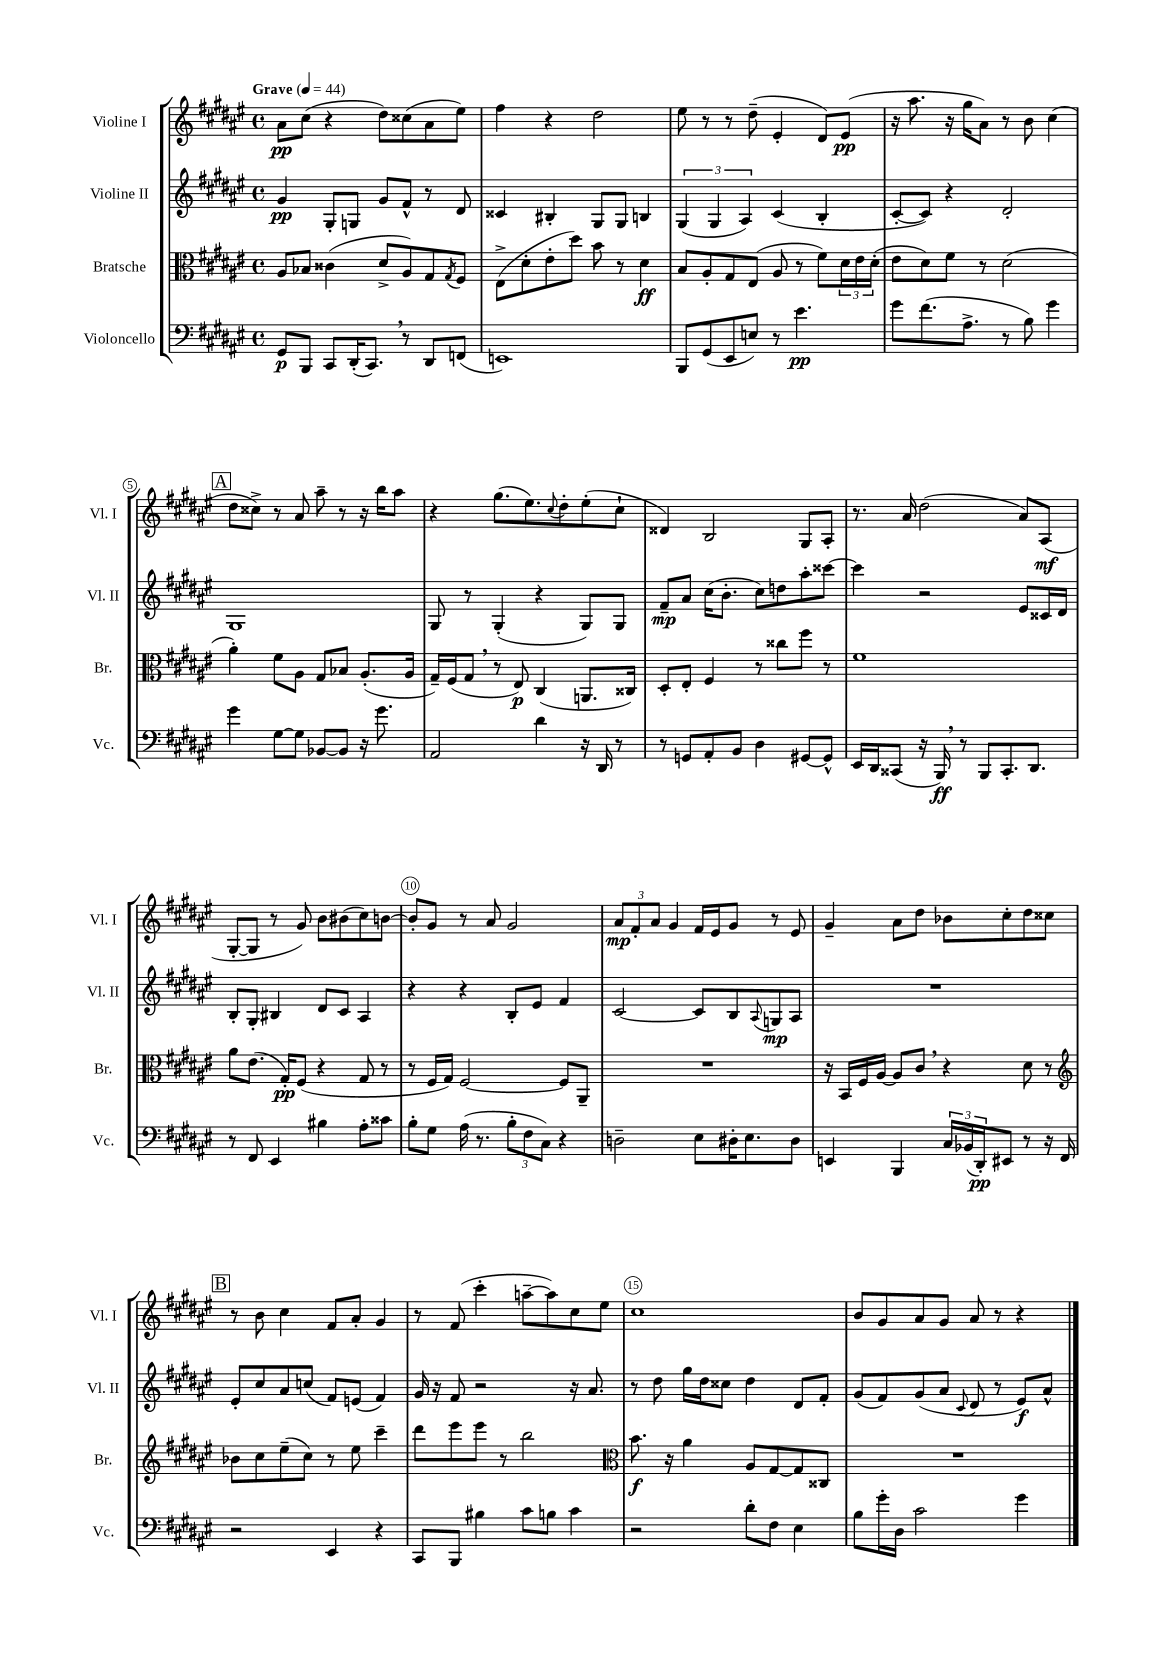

**kern	**dynam	**kern	**dynam	**kern	**dynam	**kern	**dynam
*part4	*part4	*part3	*part3	*part2	*part2	*part1	*part1
*staff4	*staff4	*staff3	*staff3	*staff2	*staff2	*staff1	*staff1
*I"Violoncello	*	*I"Bratsche	*	*I"Violine II	*	*I"Violine I	*
*I'Vc.	*	*I'Br.	*	*I'Vl. II	*	*I'Vl. I	*
*clefF4	*	*clefC3	*	*clefG2	*	*clefG2	*
*k[f#c#g#d#a#e#]	*	*k[f#c#g#d#a#e#]	*	*k[f#c#g#d#a#e#]	*	*k[f#c#g#d#a#e#]	*
*M4/4	*	*M4/4	*	*M4/4	*	*M4/4	*
*met(c)	*	*met(c)	*	*met(c)	*	*met(c)	*
*MM44	*	*MM44	*	*MM44	*	*MM44	*
=1	=1	=1	=1	=1	=1	=1	=1
!	!	!	!	!	!	!LO:TX:a:B:t=Grave	!
8GG#/L	p	8A#/L	.	4g#/	pp	8a#\L	pp
8BBB/J	.	8B-X/J	.	.	.	(8cc#\J	.
8CC#/L	.	(4c##X\	.	8G#'/L	.	4r	.
(16DD#'/K	.	.	.	8Gn/J	.	.	.
8.CC#,/J)	.	.	.	.	.	.	.
.	.	8d#^/L	.	8g#/L	.	8dd#\L)	.
8r	.	8A#/)	.	8f#^^/J	.	(8cc##X\	.
8DD#/L	.	8G#/	.	8r	.	8a#\	.
.	.	8qG#/	.	.	.	.	.
(8FFn/J	.	8F#/J	.	8d#/	.	8ee#\J)	.
=2	=2	=2	=2	=2	=2	=2	=2
1EEn)	.	(8E#^\L	.	4c##X/	.	4ff#\	.
.	.	8d#'\	.	.	.	.	.
.	.	8e#'\	.	4B#X'/	.	4r	.
.	.	8dd#\J)	.	.	.	.	.
.	.	8b\	.	8G#/L	.	2dd#\	.
.	.	8r	.	8G#/J	.	.	.
.	.	4d#\	ff	4Bn/	.	.	.
=3	=3	=3	=3	=3	=3	=3	=3
8BBB/L	.	8B/L	.	(6G#/	.	8ee#\	.
(8GG#/	.	8A#'/	.	.	.	8r	.
.	.	.	.	6G#/	.	.	.
8EE#/	.	8G#/	.	.	.	8r	.
.	.	.	.	6A#/)	.	.	.
8En/J)	.	(8E#/J	.	.	.	(8dd#~\	.
8r	.	8A#/	.	(4c#/	.	4e#'/	.
4.e#\	pp	8r	.	.	.	.	.
.	.	8f#\L)	.	4B'/	.	8d#/L)	.
.	.	24d#\L	.	.	.	(8e#/J	pp
.	.	24e#\	.	.	.	.	.
.	.	(24d#'\JJ	.	.	.	.	.
=4	=4	=4	=4	=4	=4	=4	=4
8g#\L	.	8e#\L	.	[8c#'/L	.	16r	.
.	.	.	.	.	.	8.aa#\	.
(8.f#\	.	8d#\)	.	8c#/J])	.	.	.
.	.	8f#\J	.	4r	.	16r	.
8.A#^\J	.	.	.	.	.	16gg#\KL	.
.	.	8r	.	.	.	8a#\J)	.
8r	.	(2d#\	.	2d#'/	.	8r	.
8B\)	.	.	.	.	.	8b\	.
4g#\	.	.	.	.	.	(4cc#\	.
!!LO:LB:g=z
!!LO:REH:place=s1:t=A
=5	=5	=5	=5	=5	=5	=5	=5
4g#\	.	4a#'\)	.	1G#	.	8dd#\L	.
.	.	.	.	.	.	8cc##X^\J)	.
[8G#\L	.	8f#\L	.	.	.	8r	.
8G#\J]	.	8A#\J	.	.	.	8a#/	.
[8BB-X/L	.	8G#/L	.	.	.	8aa#~\	.
8BB-/J]	.	8B-X/J	.	.	.	8r	.
16r	.	(8.A#'/L	.	.	.	16r	.
8.g#\	.	.	.	.	.	16bb\KL	.
.	.	.	.	.	.	8aa#\J	.
.	.	16A#/Jk	.	.	.	.	.
=6	=6	=6	=6	=6	=6	=6	=6
2AA#/	.	16G#~/LL)	.	8G#/	.	4r	.
.	.	(16F#/J	.	.	.	.	.
.	.	8G#,/J	.	8r	.	.	.
.	.	8r	.	(4G#'/	.	(8.gg#\L	.
.	.	8E#/)	p	.	.	.	.
.	.	.	.	.	.	8.ee#\)	.
4d#\	.	(4C#/	.	4r	.	.	.
.	.	.	.	.	.	8qqcc#/	.
.	.	.	.	.	.	8dd#'\	.
16r	.	8.AAn/L	.	8G#/L)	.	(8ee#'\	.
16DD#/	.	.	.	.	.	.	.
8r	.	.	.	8G#/J	.	8cc#`\J	.
.	.	16C##X/Jk)	.	.	.	.	.
=7	=7	=7	=7	=7	=7	=7	=7
8r	.	8D#'/L	.	8f#~/L	mp	4d##X/)	.
8GGn/L	.	8E#'/J	.	8a#/J	.	.	.
8AA#'/	.	4F#/	.	(16cc#\KL	.	2B/	.
.	.	.	.	8.b'\J	.	.	.
8BB/J	.	.	.	.	.	.	.
4D#\	.	8r	.	8cc#\L)	.	.	.
.	.	8cc##X\L	.	8ddn\	.	.	.
[8GG#X/L	.	8ff#\J	.	8aa#'\	.	8G#/L	.
8GG#^^/J]	.	8r	.	[8ccc##X\J	.	8A#'/J	.
=8	=8	=8	=8	=8	=8	=8	=8
16EE#/LL	.	1f#	.	4ccc##\]	.	8.r	.
16DD#/J	.	.	.	.	.	.	.
(8CC##X/J	.	.	.	.	.	.	.
.	.	.	.	.	.	16a#/	.
16r	.	.	.	2r	.	(2dd#\	.
16BBB,/)	ff	.	.	.	.	.	.
8r	.	.	.	.	.	.	.
8BBB/L	.	.	.	.	.	.	.
8.CC##'/	.	.	.	.	.	.	.
.	.	.	.	8e#/L	.	8a#/L)	.
8.DD#/J	.	.	.	.	.	.	.
.	.	.	.	16c##X/L	.	(8A#/J	mf
.	.	.	.	16d#/JJ	.	.	.
!!LO:LB:g=z
=9	=9	=9	=9	=9	=9	=9	=9
8r	.	8a#\L	.	8B'/L	.	[8G#'/L	.
8FF#/	.	(8.e#\J	.	8G#'/J	.	8G#/J]	.
4EE#/	.	.	.	4B#X/	.	8r	.
.	.	16G#'/KL)	pp	.	.	.	.
.	.	(8F#/J	.	.	.	8g#/)	.
4B#X\	.	4r	.	8d#/L	.	8b\L	.
.	.	.	.	8c#/J	.	(8b#X\	.
8A#'\L	.	8G#/	.	4A#/	.	8cc#\)	.
8c##X\J	.	8r	.	.	.	[8bn\J	.
=10	=10	=10	=10	=10	=10	=10	=10
8B'\L	.	8r	.	4r	.	8b'/L]	.
8G#\J	.	16F#/LL	.	.	.	8g#/J	.
.	.	16G#/JJ)	.	.	.	.	.
(16A#\	.	[2F#/	.	4r	.	8r	.
8.r	.	.	.	.	.	.	.
.	.	.	.	.	.	8a#/	.
12B'\L	.	.	.	8B'/L	.	2g#/	.
12F#\	.	.	.	.	.	.	.
.	.	.	.	8e#/J	.	.	.
12C#\J)	.	.	.	.	.	.	.
4r	.	8F#/L]	.	4f#/	.	.	.
.	.	8AA#~/J	.	.	.	.	.
=11	=11	=11	=11	=11	=11	=11	=11
2Dn~\	.	1r	.	[2c#/	.	12a#/L	mp
.	.	.	.	.	.	12f#'/	.
.	.	.	.	.	.	12a#/J	.
.	.	.	.	.	.	4g#/	.
8E#\L	.	.	.	8c#/L]	.	16f#/LL	.
.	.	.	.	.	.	16e#/J	.
16D#X'\K	.	.	.	8B/	.	8g#/J	.
8.E#\	.	.	.	.	.	.	.
.	.	.	.	8qqA#/	.	.	.
.	.	.	.	8Gn/	mp	8r	.
8D#\J	.	.	.	8A#/J	.	8e#/	.
=12	=12	=12	=12	=12	=12	=12	=12
4EEn/	.	16r	.	1r	.	4g#~/	.
.	.	16BB/LL	.	.	.	.	.
.	.	16F#/	.	.	.	.	.
.	.	[16A#/JJ	.	.	.	.	.
4BBB/	.	8A#/L]	.	.	.	8a#\L	.
.	.	8c#,/J	.	.	.	8dd#\J	.
24C#/LL	.	4r	.	.	.	8b-X\L	.
(24BB-X/	.	.	.	.	.	.	.
24DD#'/J)	pp	.	.	.	.	.	.
8EE#X/J	.	.	.	.	.	8cc#'\	.
8r	.	8d#\	.	.	.	8dd#\	.
16r	.	8r	.	.	.	8cc##X\J	.
16FF#/	.	.	.	.	.	.	.
!!LO:LB:g=z
!!LO:REH:place=s1:t=B
=13	=13	=13	=13	=13	=13	=13	=13
*	*	*clefG2	*	*	*	*	*
2r	.	8b-X\L	.	8e#'/L	.	8r	.
.	.	8cc#\	.	8cc#/	.	8b\	.
.	.	(8ee#~\	.	8a#/	.	4cc#\	.
.	.	8cc#\J)	.	(8ccn/J	.	.	.
4EE#/	.	8r	.	8f#/L)	.	8f#/L	.
.	.	8ee#\	.	(8en/J	.	8a#'/J	.
4r	.	4ccc#~\	.	4f#/)	.	4g#/	.
=14	=14	=14	=14	=14	=14	=14	=14
8CC#/L	.	8ddd#\L	.	16g#/	.	8r	.
.	.	.	.	16r	.	.	.
8BBB/J	.	8eee#\	.	8f#/	.	(8f#/	.
4B#X\	.	8eee#\J	.	2r	.	4ccc#'\	.
.	.	8r	.	.	.	.	.
8c#\L	.	2bb\	.	.	.	[8aan~\L	.
8Bn\J	.	.	.	.	.	8aa\])	.
4c#\	.	.	.	16r	.	8cc#\	.
.	.	.	.	8.a#/	.	.	.
.	.	.	.	.	.	8ee#\J	.
=15	=15	=15	=15	=15	=15	=15	=15
*	*	*clefC3	*	*	*	*	*
2r	.	8.b\	f	8r	.	1cc#	.
.	.	.	.	8dd#\	.	.	.
.	.	16r	.	.	.	.	.
.	.	4a#\	.	16gg#\LL	.	.	.
.	.	.	.	16dd#\J	.	.	.
.	.	.	.	8cc##X\J	.	.	.
8d#'\L	.	8A#/L	.	4dd#\	.	.	.
8F#\J	.	[8G#/	.	.	.	.	.
4E#\	.	8G#/]	.	8d#/L	.	.	.
.	.	8C##X/J	.	8f#'/J	.	.	.
=16	=16	=16	=16	=16	=16	=16	=16
8B\L	.	1r	.	(8g#/L	.	8b/L	.
16g#'\L	.	.	.	8f#/)	.	8g#/	.
16D#\JJ	.	.	.	.	.	.	.
2c#\	.	.	.	(8g#/	.	8a#/	.
.	.	.	.	8a#/J	.	8g#/J	.
.	.	.	.	8qqc#/	.	.	.
.	.	.	.	8d#/	.	8a#/	.
.	.	.	.	8r	.	8r	.
4g#\	.	.	.	8e#/L)	f	4r	.
.	.	.	.	8a#^^/J	.	.	.
==	==	==	==	==	==	==	==
*-	*-	*-	*-	*-	*-	*-	*-
